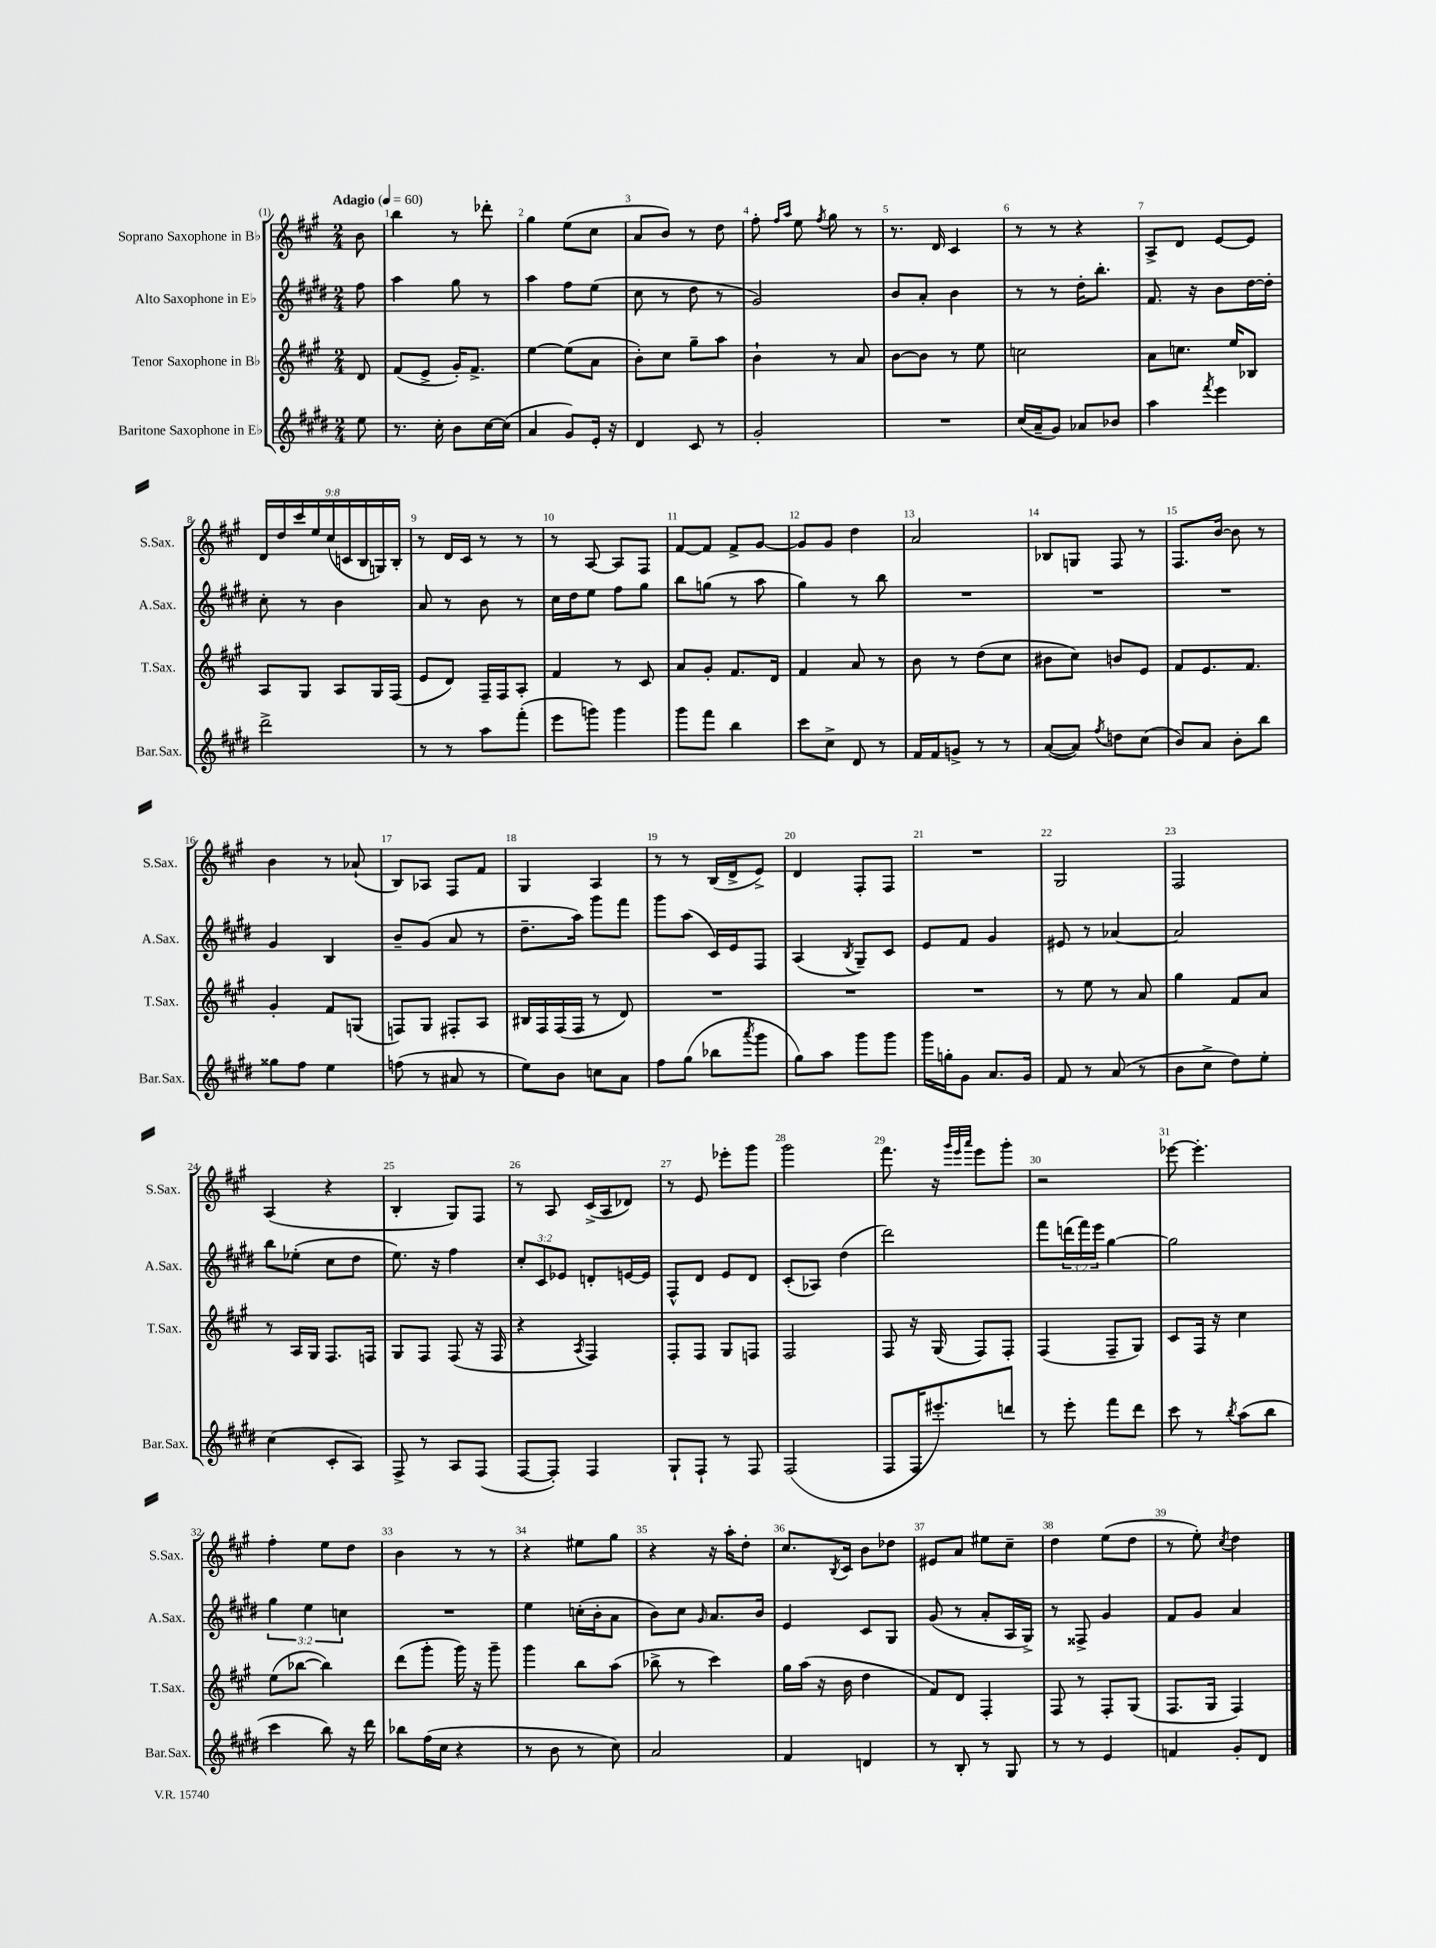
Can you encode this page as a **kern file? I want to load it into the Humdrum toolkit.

**kern	**kern	**kern	**kern
*staff4	*staff3	*staff2	*staff1
*clefG2	*clefG2	*clefG2	*clefG2
*k[f#c#g#d#]	*k[f#c#g#]	*k[f#c#g#d#]	*k[f#c#g#]
*M2/4	*M2/4	*M2/4	*M2/4
*MM60	*MM60	*MM60	*MM60
8ee\	8d/	8ff#\	8b\
=	=	=	=
8.r	(8f#/L	4aa\	4bb\
.	8e^/J	.	.
16cc#'\	.	.	.
8b\L	16g#'/LK)	8gg#\	8r
.	8.f#^/J	.	.
[16cc#\L	.	8r	8ddd-'\
(16cc#\]JJ	.	.	.
=	=	=	=
4a/	[4ee\	4aa\	4gg#\
8g#/L)	(8ee\]L	8ff#\L	(8ee\L
16e'/Jk	8a\J	(8ee\J	8cc#\J
16r	.	.	.
=	=	=	=
4d#/	8b'\L)	8cc#\	8a/L
.	8cc#\J	8r	8b/J)
8c#/	8gg#~\L	8dd#\	8r
8r	8aa\J	8r	8dd\
=	=	=	=
2g#'/	4b`\	2g#/)	8ff#'\
.	.	.	16qqff#/LL
.	.	.	16qqaa/JJ
.	.	.	8ee\
.	.	.	8qff#/
.	8r	.	8gg#\
.	8a/	.	8r
=	=	=	=
2r	[8b\L	8b/L	8.r
.	8b\]J	8a'/J	.
.	.	.	16d/
.	8r	4b\	4c#/
.	8ee\	.	.
=	=	=	=
(16cc#/LL	2cc\	8r	8r
16a~/J	.	.	.
8g#/J)	.	8r	8r
8a-/L	.	16dd#'\LK	4r
.	.	8.bb'\J	.
8b-/J	.	.	.
=	=	=	=
4aa\	8a\L	8.f#/	8A^/L
.	8.cc\J	.	8d/J
.	.	16r	.
8qfff#/	.	.	.
4eee\	.	8b\L	[8e/L
.	16ee/LK	.	.
.	8B-/J	[16dd#\L	8e/]J
.	.	16dd#'\]JJ	.
=	=	=	=
2ddd#^\	8A/L	8cc#'\	18d/LL
.	.	.	18dd/
.	.	.	18ccc#/
.	8G#/J	8r	.
.	.	.	18ee/
.	.	.	(18cc#/
.	8A/L	4b\	.
.	.	.	18c/
.	.	.	18B/
.	16G#/L	.	.
.	.	.	18G/)
.	(16F#/JJ	.	.
.	.	.	18B'/JJ
=	=	=	=
8r	8e/L	8a/	8r
8r	8d/J)	8r	16d/LL
.	.	.	16c#/JJ
8aa\L	16F#~/LL	8b\	8r
.	16F#/J	.	.
(8fff#'\J	8A'/J	8r	8r
=	=	=	=
8eee\L	4f#/	16cc#\LL	8r
.	.	16dd#\J	.
8ggg\J)	.	8ee\J	[8A/
4ggg\	8r	8ff#\L	8A/]L
.	8c#/	8gg#\J	8F#/J
=	=	=	=
8ggg#\L	8a/L	8bb\L	[8f#/L
8fff#\J	8g#'/J	(8gg\J	8f#/]J
4bb\	8.f#/L	8r	8f#^/L
.	.	8aa\	[8g#/J
.	16d/Jk	.	.
=	=	=	=
8ccc#\L	4f#/	4gg#\)	8g#/]L
8cc#^\J	.	.	8g#/J
8d#/	8a/	8r	4dd\
8r	8r	8bb\	.
=	=	=	=
16f#/LL	8b\	2r	2a/
16f#/J	.	.	.
8g^/J	8r	.	.
8r	(8dd\L	.	.
8r	8cc#\J	.	.
=	=	=	=
([8a/L	8b#\L	2r	8B-/L
8a/]J)	8cc#\J)	.	8G/J
8qff#/	.	.	.
8dd\L	8b/L	.	8F#/
(8cc#\J	8e/J	.	8r
=	=	=	=
8b/L)	8f#/L	2r	8.F#/L
8a/J	8.e/	.	.
.	.	.	[16b/Jk
8b'\L	.	.	8b\]
.	8.f#/J	.	.
8bb\J	.	.	8r
=	=	=	=
8gg##\L	4g#'/	4g#/	4b\
8ff#\J	.	.	.
4ee\	8f#/L	4B/	8r
.	(8G/J	.	(8a-`/
=	=	=	=
(8ff\	8F/L)	8b~/L	8B/L)
8r	8G#/J	(8g#/J	8A-/J
8a#/	8F#'/L	8a/	8F#/L
8r	8A/J	8r	8f#/J
=	=	=	=
8ee\L)	16B#/LL	8.dd#~\L	4G#/
.	16F#/	.	.
8b\J	(16F#/	.	.
.	16F#/JJ	16aa\Jk)	.
8cc\L	8r	8ggg#\L	4A/
8a\J	8d/)	8fff#\J	.
=	=	=	=
8ff#\L	2r	8ggg#\L	8r
(8gg#\J	.	(8aa\J	8r
8bb-\L	.	16c#/LL)	(16B/LL
.	.	16e/J	16d^/J
8qaaa/	.	.	.
8ggg#\J	.	8F#/J	8e^/J)
=	=	=	=
8gg#\L)	2r	(4A/	4d/
8aa\J	.	.	.
.	.	8qB/	.
8ggg#\L	.	8G#~/L)	8F#'/L
8ggg#\J	.	8c#/J	8F#/J
=	=	=	=
16ggg#\LL	2r	8e/L	2r
16gg'\J	.	.	.
8g#\J	.	8f#/J	.
8.a/L	.	4g#/	.
16g#/Jk	.	.	.
=	=	=	=
8f#/	8r	8e#/	2G#/
8r	8ee\	8r	.
(8a/	8r	[4a-/	.
8r	8a/	.	.
=	=	=	=
8b\L	4gg#\	2a-/]	2F#/
8cc#^\J	.	.	.
8dd#\L)	8f#/L	.	.
8ee'\J	8a/J	.	.
=	=	=	=
(4cc#\	8r	8bb\L	(4A/
.	16A/LL	(8ee-'\J	.
.	16G#/JJ	.	.
8c#'/L	8.F#/L	8cc#\L	4r
8A/J)	.	8dd#\J	.
.	16F/Jk	.	.
=	=	=	=
8F#^/	8G#/L	8.ee\)	4B'/
8r	8F#/J	.	.
.	.	16r	.
8A/L	(8F#/	4ff#\	8G#/L)
(8F#/J	16r	.	8F#/J
.	16F#/	.	.
=	=	=	=
[8F#/L	4r	12cc#'/L	8r
.	.	12c#/	.
8F#'/]J)	.	.	8A/
.	.	12e-/J	.
.	8qA/	.	.
4F#/	4F#/)	8d'/L	(16c#^/LL
.	.	.	16A/J
.	.	[16e/L	8d-/J)
.	.	16e/]JJ	.
=	=	=	=
8G#`/L	8F#'/L	8F#^^/L	8r
8F#`/J	8F#/J	8d#/J	8e/
8r	8G#/L	8e/L	8eee-'\L
8F#/	8F/J	8d#/J	8ggg#\J
=	=	=	=
(2F#/	2F#/	(8c#'/L	2ggg#\
.	.	8A-/J)	.
.	.	(4dd#\	.
=	=	=	=
8F#/L	8F#/	2ddd#\)	8.fff#\
16F#/K	16r	.	.
8.eee#'/)	(16G#/	.	16r
.	.	.	32qqggg#/LLL
.	.	.	32qqeee/
.	.	.	32qqaaa/JJJ
.	8F#/L)	.	8eee\L
8ddd/J	8F#'/J	.	8ggg#'\J
=	=	=	=
8r	(4F#/	8fff#\L	2r
8eee'\	.	(24ddd\L	.
.	.	24fff#\)	.
.	.	24eee\JJ	.
8fff#\L	8F#~/L	[4gg#\	.
8ddd#\J	8G#/J)	.	.
=	=	=	=
8ccc#\	8c#/L	2gg#\]	[8eee-\
8r	16F#/Jk	.	4.eee-'\]
.	16r	.	.
8qbb/	.	.	.
(8aa\L	4cc#\	.	.
8bb\J	.	.	.
=	=	=	=
4ccc#\	(8ee\L	6gg#\	4ff#'\
.	[8bb-\J	.	.
.	.	6ee\	.
8bb\)	4bb-\])	.	8ee\L
.	.	6cc\	.
16r	.	.	8dd\J
16ddd#\	.	.	.
=	=	=	=
8bb-\L	(8ddd\L	2r	4b\
(16ff#\L	8ggg#'\J	.	.
16cc#\JJ	.	.	.
4r	16ggg#\)	.	8r
.	16r	.	.
.	8ggg#~\	.	8r
=	=	=	=
8r	4ggg#\	4ee\	4r
8b\	.	.	.
8r	8bb\L	(16cc'\LL	8ee#\L
.	.	16b'\J	.
8cc#\)	(8aa\J	8a\J	8gg#\J
=	=	=	=
2a/	8bb-^\	8b\L)	4r
.	8r	8cc#\J	.
.	.	16qqg#/	.
.	4ccc#\)	8.a/L	16r
.	.	.	16aa'\LK
.	.	.	8dd'\J
.	.	16b/Jk	.
=	=	=	=
4f#/	16gg#\LL	4e/	8.cc#/L
.	(16aa\JJ	.	.
.	16r	.	.
.	.	.	8qB/
.	16b\	.	16c#/Jk
4d/	4dd\	8c#/L	8b\L
.	.	8G#/J	8dd-\J
=	=	=	=
8r	8f#/L)	(8g#/	8e#/L
8B'/	8d/J	8r	8a/J
8r	4F#'/	8a'/L	8ee#\L
8G#/	.	16A/L	8cc#~\J
.	.	16G#^/JJ)	.
=	=	=	=
8r	8F#/	8r	4dd\
8r	8r	8F##^/	.
4e/	8F#'/L	4g#/	(8ee\L
.	(8G#/J	.	8dd\J
=	=	=	=
4f/	8.F#/L	8f#/L	8r
.	.	8g#/J	8ee'\)
.	16G#/Jk	.	.
.	.	.	8qcc#/
8g#'/L	4F#/)	4a/	4dd\
8d#/J	.	.	.
==	==	==	==
*-	*-	*-	*-
